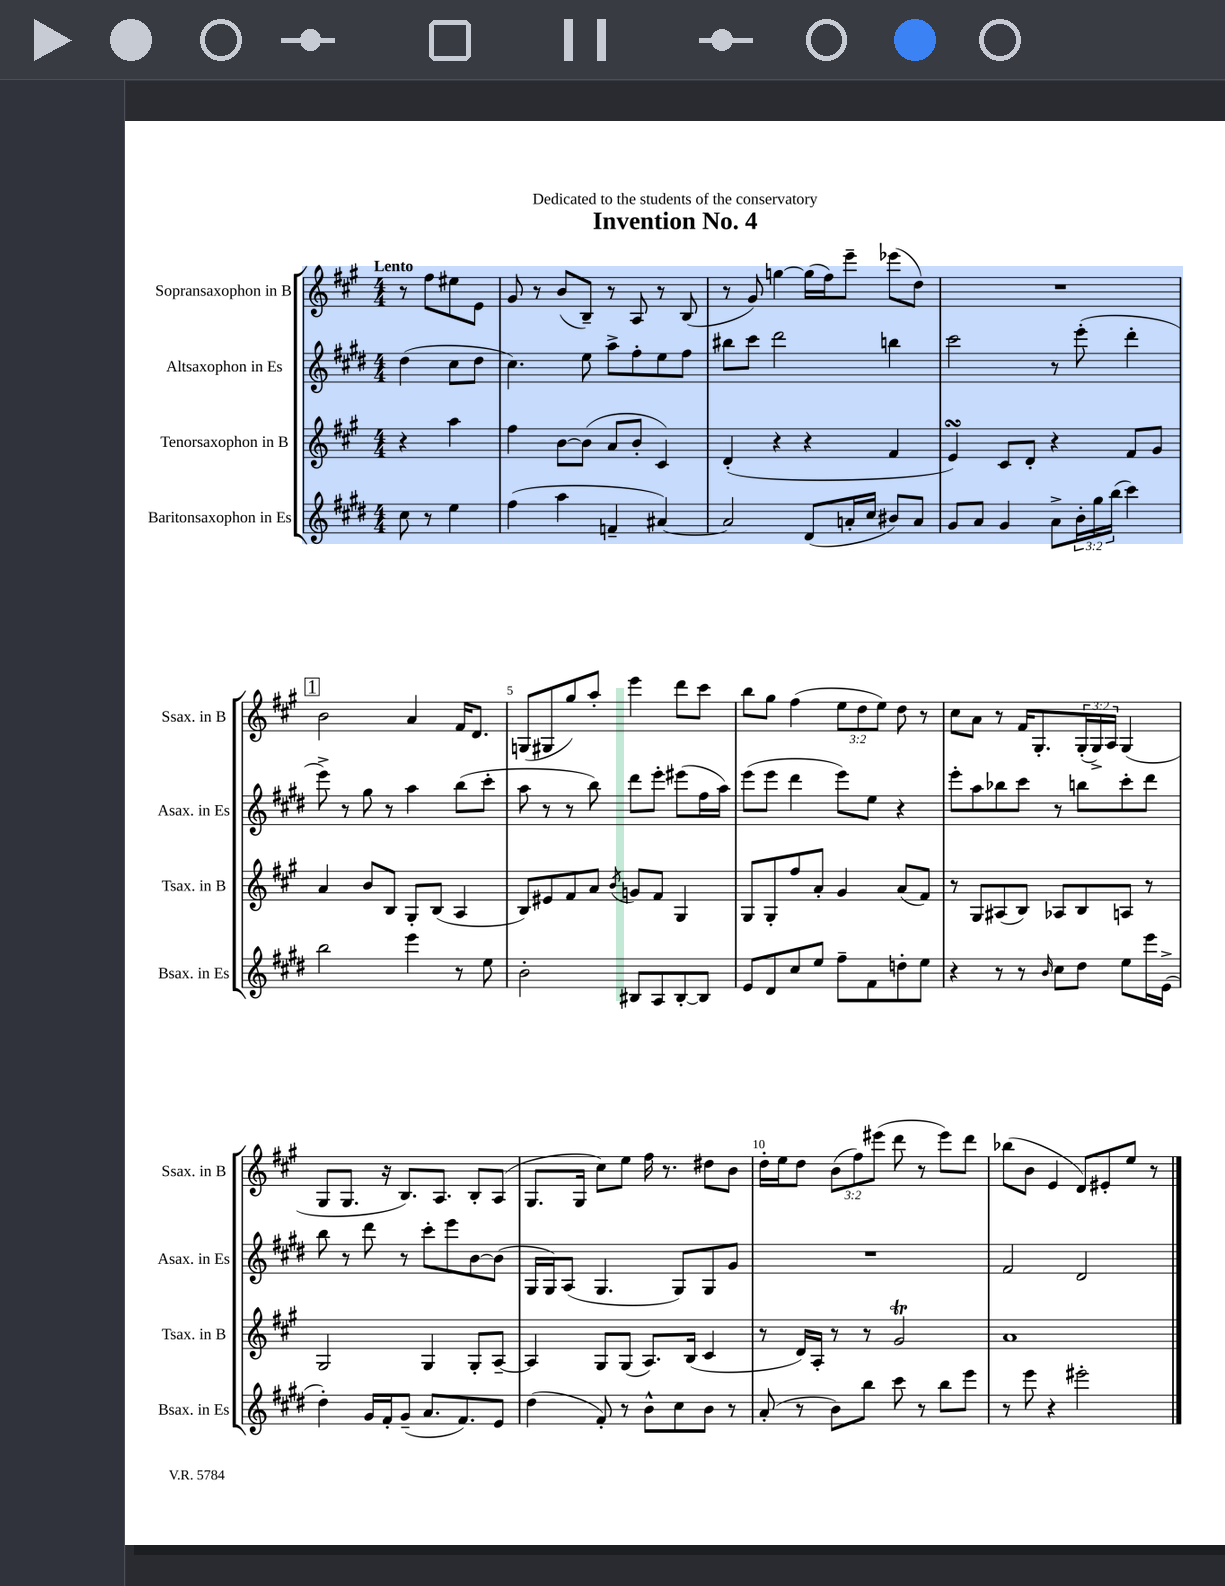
\header { title = "Invention No. 4" dedication = "Dedicated to the students of the conservatory" }
<<
\new StaffGroup <<
\new Staff = "s0" \with { instrumentName = "Sopransaxophon in B" shortInstrumentName = "Ssax. in B" } {
    \clef treble \key a \major \numericTimeSignature \time 4/4 \override Staff.TupletNumber.text = #tuplet-number::calc-fraction-text \partial 2 \tempo "Lento"
    r8 fis''8 eis''8 e'8 |
    gis'8 r8 b'8( b8--) r8 a8 r8 b8( |
    r8 gis'8) g''4~ g''16( fis''16) e'''8-- ees'''8( d''8) |
    R1 |
    \mark \markup { \box "1" } b'2 a'4 fis'16 d'8. |
    g8( gis8 gis''8) a''8-. e'''4 d'''8 cis'''8 |
    b''8 gis''8 fis''4( \tuplet 3/2 { e''8 d''8 e''8) } d''8 r8 |
    cis''8 a'8 r8 fis'16 gis8.-. \tuplet 3/2 { gis16-.( gis16->) a16 } gis4( |
    gis8 gis8. r16 b8.) a8. b8-. a8( |
    gis8. gis16 cis''8) e''8 fis''16 r8. dis''8 b'8 |
    d''16-. e''16 d''8 \tuplet 3/2 { b'8( fis''8) eis'''8( } d'''8 r8 eis'''8) d'''8 |
    bes''8( b'8 e'4 d'8) eis'8-. e''8 r8 \bar "|." |
}
\new Staff = "s1" \with { instrumentName = "Altsaxophon in Es" shortInstrumentName = "Asax. in Es" } {
    \clef treble \key e \major \numericTimeSignature \time 4/4 \partial 2
    dis''4( cis''8 dis''8 |
    cis''4.) e''8 a''8-> fis''8-. e''8 fis''8 |
    bis''8 cis'''8 dis'''2 b''4 |
    cis'''2 r8 e'''8-.( dis'''4-. |
    \mark \markup { \box "1" } e'''8->) r8 gis''8 r8 a''4 b''8( cis'''8-. |
    a''8 r8 r8 b''8) dis'''8 e'''8-. eis'''8( fis''16 a''16) |
    e'''8( e'''8 dis'''4 e'''8) e''8 r4 |
    e'''8-. a''8 bes''8 cis'''8 r8 b''8 cis'''8-. dis'''8 |
    b''8 r8 dis'''8 r8 cis'''8-. e'''8 b'8~ b'8( |
    gis16 gis16) a8( gis4. gis8) gis8 gis'8 |
    R1 |
    fis'2 dis'2 \bar "|." |
}
\new Staff = "s2" \with { instrumentName = "Tenorsaxophon in B" shortInstrumentName = "Tsax. in B" } {
    \clef treble \key a \major \numericTimeSignature \time 4/4 \partial 2
    r4 a''4 |
    fis''4 b'8~ b'8( a'8 b'8-. cis'4) |
    d'4-.( r4 r4 fis'4 |
    e'4\turn) cis'8 d'8-. r4 fis'8 gis'8 |
    \mark \markup { \box "1" } a'4 b'8 b8 gis8-. b8( a4 |
    b8) eis'8 fis'8 a'8 \acciaccatura { b'8 } g'8 fis'8 gis4 |
    gis8 gis8-. fis''8 a'8-. gis'4 a'8( fis'8) |
    r8 gis8 ais8( b8) aes8 b8 a8 r8 |
    gis2 gis4 gis8-. a8~-- |
    a4 gis8 gis8( a8.) b16( cis'4 |
    r8 d'16) a16-. r8 r8 gis'2\trill |
    a'1 \bar "|." |
}
\new Staff = "s3" \with { instrumentName = "Baritonsaxophon in Es" shortInstrumentName = "Bsax. in Es" } {
    \clef treble \key e \major \numericTimeSignature \time 4/4 \override Staff.TupletNumber.text = #tuplet-number::calc-fraction-text \partial 2
    cis''8 r8 e''4 |
    fis''4( a''4 f'4-- ais'4~) |
    ais'2 dis'8( a'16-. cis''16 bis'8) a'8 |
    gis'8 a'8 gis'4 a'8-> \tuplet 3/2 { b'16-. gis''16 b''16( } cis'''4) |
    \mark \markup { \box "1" } b''2 e'''4 r8 e''8 |
    b'2-. bis8 a8 bis8~-. bis8 |
    e'8 dis'8 cis''8 e''8 fis''8-- fis'8 d''8-. e''8 |
    r4 r8 r8 \grace { b'16 } cis''8 dis''8 e''8 e'''16 e'16->( |
    dis''4-.) gis'16 fis'16-. gis'8--( a'8. fis'8.) e'8 |
    dis''4( fis'8-.) r8 b'8-^ cis''8 b'8 r8 |
    a'8-.( r8 b'8) b''8 cis'''8 r8 b''8 e'''8 |
    r8 e'''8 r4 eis'''2-. \bar "|." |
}
>>
>>
\layout { \context { \Score \override BarNumber.break-visibility = ##(#f #t #t) barNumberVisibility = #(every-nth-bar-number-visible 5) } }
